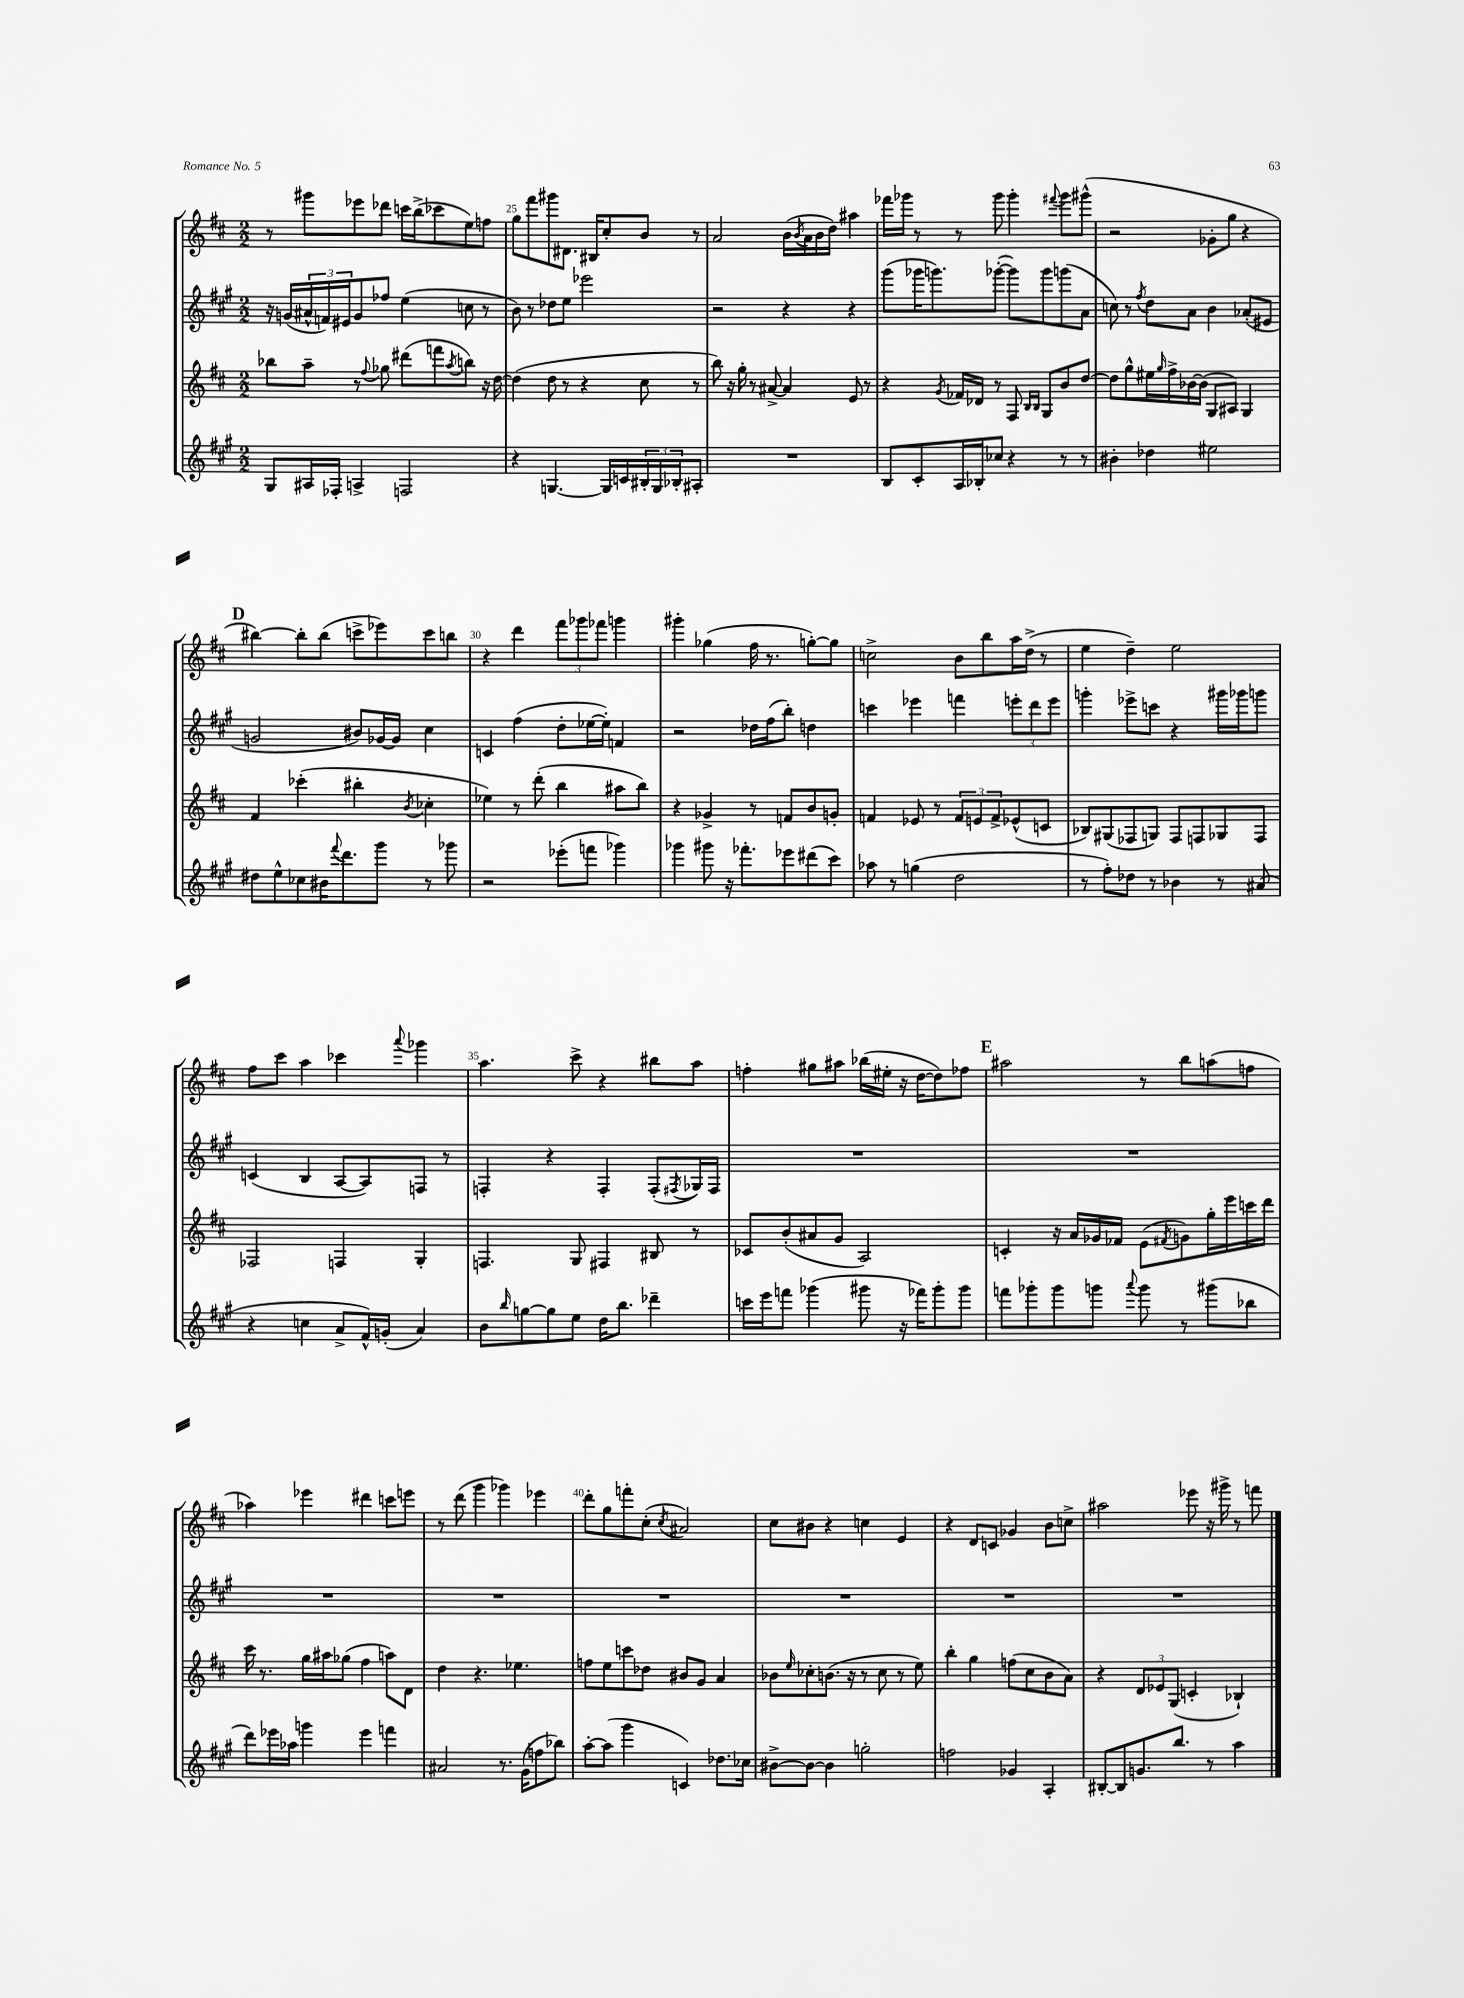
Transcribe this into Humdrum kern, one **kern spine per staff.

**kern	**kern	**kern	**kern
*part4	*part3	*part2	*part1
*staff4	*staff3	*staff2	*staff1
*clefG2	*clefG2	*clefG2	*clefG2
*k[f#c#g#]	*k[f#c#]	*k[f#c#g#]	*k[f#c#]
*M2/2	*M2/2	*M2/2	*M2/2
=24	=24	=24	=24
8G#/L	8bb-X\L	16r	8r
.	.	(16gn/LL	.
16A#X/L	8aa~\J	24a#X^^/	8ggg#X\L
.	.	24fn/)	.
16F-X'/JJ	.	.	.
.	.	24e#X/J	.
4An^/	8r	8g/	8eee-X\
.	8qqff#/	.	.
.	8gg-X\	8ff-X/J	8ddd-X\J
2Fn/	(8ddd#X\L	(4ee\	16cccn\LL
.	.	.	(16bb^\J
.	8fffn\	.	8ccc-X\
.	8qaa/	.	.
.	8bbn\J)	8ccn\	8ee\)
.	16r	8r	8ffn\J
.	[16dd\	.	.
=25	=25	=25	=25
4r	(4dd\]	8b\)	8gg\L
.	.	8r	8fff#\
[4.Gn/	8dd\	8dd-X\L	8ggg#X\
.	8r	8ee\J	8.d#X\J
.	4r	2eee-X\	.
.	.	.	16B#X/KL
16G/LL]	.	.	8cc#'/
16cn/	.	.	.
24B#X'/	8cc#\	.	8b/J
24G/	.	.	.
24B-X'/J	.	.	.
8A#X'/J	8r	.	8r
=26	=26	=26	=26
1r	8bb\)	2r	2a/
.	16r	.	.
.	16gg'\	.	.
.	8r	.	.
.	[8a#X^/	.	.
.	4a#/]	4r	(16b\LL
.	.	.	8qb/
.	.	.	16a\
.	.	.	16b\
.	.	.	16dd\JJ)
.	8e/	4r	4aa#X\
.	8r	.	.
=27	=27	=27	=27
8B/L	4r	(8ggg#\L	16fff-X\LL
.	.	.	16ggg-X\JJ
8c#'/	.	16ggg-X\K	8r
.	.	8.gggn\)	.
.	8qg/	.	.
16A/L	16f-X/LL	.	8r
16B-X'/J	16d-X/JJ	.	.
8cc-X/J	8r	([8ggg-X'\J	8ggg-\
4r	8F#/	8ggg-\L])	4ggg-'\
.	16qqB/LL	.	.
.	16qqB/JJ	.	.
.	8G/L	8ggg-\	.
.	.	.	8qqfff#X/
8r	8b/	(8gggn\	8ggg-\L
8r	[8dd/J	8a\J	(8ggg#X^^\J
=28	=28	=28	=28
4b#X'\	8dd\L]	8ccn\)	2r
.	8gg^^\	8r	.
.	.	8qff#/	.
4dd-X\	16ee#X\L	8dd\L	.
.	16qqgg/	.	.
.	16ff#^\	.	.
.	[16b-X\	8a\J	.
.	(16b-\JJ]	.	.
2ee#X\	8G/L	4b\	8g-X'\L
.	8A#X/J)	.	8gg\J
.	4G/	(8a-X'/L	4r
.	.	8e#X/J	.
!!LO:LB:g=z
!!LO:REH:place=s1:t=D
=29	=29	=29	=29
8dd#X\L	4f#/	2gn/	[4bb#X\)
8ee^^\	.	.	.
8cc-X\	(4ccc-X'\	.	8bb#'\L]
16b#X\K	.	.	(8bb#\J
8qqfff#/	.	.	.
8.ddd\	.	.	.
.	4bb#X'\	8b#X/L)	8cccn^\L
8ggg#\J	.	[16g-X/L	8eee-X\)
.	.	16g-/JJ]	.
.	8qb/	.	.
8r	4cc-X'\	4cc#\	8ccc\
8ggg-X\	.	.	8bbn\J
=30	=30	=30	=30
2r	4ee-X\)	4cn/	4r
.	8r	(4ff#\	4ddd\
.	(8ddd'\	.	.
(8eee-X'\L	4bb\	8dd'\L	12fff#\L
.	.	.	12ggg-X\
8fffn\J	.	[16ee-X\L	.
.	.	.	12fff-X\J
.	.	16ee-'\JJ])	.
4ggg-X\)	8aa#X\L	4fn/	4gggn\
.	8bb\J)	.	.
=31	=31	=31	=31
4ggg-X\	4r	2r	4ggg#X'\
8ggg#X\	4g-X^/	.	(4gg-X\
16r	.	.	.
8.fff-X'\L	.	.	.
.	8r	16dd-X\LL	16ff#\
.	.	(16ff#\J	8.r
8eee-X\	8fn/L	8bb'\J)	.
(8ddd#X\	8b/	4ddn\	[8ggn'\L)
8ccc#\J)	8gn'/J	.	8gg\J]
=32	=32	=32	=32
8aa-X\	4fn/	4cccn\	2ccn^\
8r	.	.	.
(4ggn\	8e-X/	4eee-X\	.
.	8r	.	.
2dd\	12f/L	4fffn\	8b\L
.	12en/	.	.
.	.	.	8bb\
.	12f^/	.	.
.	(8e-X^^/	12eeen'\L	16aa\L
.	.	.	(16dd^\JJ
.	.	12ddd\	.
.	8cn/J	.	8r
.	.	12eee\J	.
=33	=33	=33	=33
8r	8B-X/L)	4gggn'\	4ee\
8ff#'\L)	(8G#X/	.	.
8dd-X\J	8F-X/	8eee-X^\L	4dd~\)
8r	8Gn/J)	8cccn\J	.
4b-X\	8F-/L	4r	2ee\
.	8Fn/	.	.
8r	8G-X/	16ggg#X\LL	.
.	.	16ggg-X\J	.
(8a#X/	8F/J	8gggn\J	.
!!LO:LB:g=z
=34	=34	=34	=34
4r	2F-X/	(4cn/	8ff#\L
.	.	.	8ccc#\J
4ccn\	.	4B/	4aa\
8a^/L	4Fn/	[8A/L	4ccc-X\
16f#^^/L)	.	8A/])	.
(16gn'/JJ	.	.	.
.	.	.	8qqaaa/
4a/)	4G'/	8Fn/J	4ggg-X\
.	.	8r	.
=35	=35	=35	=35
8b\L	4.Fn/	4Fn'/	4.aa\
16qqbb/	.	.	.
[8ggn\	.	.	.
8gg\]	.	4r	.
8ee\J	8G/	.	8ccc#^\
16dd\KL	4F#X/	4F'/	4r
8.bb\J	.	.	.
4ddd-X~\	8B#X/	(8F'/L	8bb#X\L
.	.	8qF#X/	.
.	8r	16G-X/L)	8aa\J
.	.	16F#/JJ	.
=36	=36	=36	=36
16cccn\LL	8c-X/L	1r	4ffn'\
16eee\J	.	.	.
8fffn\J	(8b'/	.	.
(4ggg-X\	8a#X/	.	8gg#X\L
.	8g/J	.	8aa#X\J
8ggg#X\	2A/)	.	(16bb-X\LL
.	.	.	16ee#X'\JJ
16r	.	.	16r
16fff-X\KL)	.	.	[16dd\KL
8ggg#'\	.	.	8dd\])
8ggg#\J	.	.	8ff-X\J
!!LO:REH:place=s1:t=E
=37	=37	=37	=37
8fffn\L	4cn'/	1r	2aa#X\
8ggg-X'\	.	.	.
8ggg-\	16r	.	.
.	16a/LL	.	.
8gggn\J	16g-X/	.	.
.	16f-X/JJ	.	.
8qqaaa/	.	.	.
8ggg\	(8e\L	.	8r
.	8qf#X/	.	.
8r	8gn\)	.	8bb\L
(8ggg#X\L	16gg'\L	.	(8aan\
.	16eee\	.	.
8bb-X\J	16cccn\	.	8ffn\J
.	16ddd\JJ	.	.
!!LO:LB:g=z
=38	=38	=38	=38
8ddd\L)	16ccc#\	1r	4aa-X\)
.	8.r	.	.
16eee-X\L	.	.	.
16aa-X\JJ	.	.	.
4gggn\	16gg\LL	.	4eee-X\
.	16aa#X\J	.	.
.	(8gg-X\J	.	.
4eee-\	4ff#\	.	4ddd#X\
4fffn\	8aan\L)	.	8cccn\L
.	8d\J	.	8eeen\J
=39	=39	=39	=39
2a#X/	4dd\	1r	8r
.	.	.	(8ddd\
.	4.r	.	4ggg\
8.r	.	.	4ggg-X\)
.	4.ee-X\	.	.
(16g#\KL	.	.	.
8ffn\	.	.	4eee-X\
8bb-X\J)	.	.	.
=40	=40	=40	=40
[8aa'\L	8ffn\L	1r	8ddd'\L
(8aa\J]	8ee\	.	8gg\
4ggg#\	8cccn\	.	8fffn'\
.	8dd-X\J	.	(8cc#'\J
.	.	.	8qcc#/
4cn/)	8b#X/L	.	2a#X/)
.	8g/J	.	.
8.dd-X\L	4a/	.	.
16cc-X\Jk	.	.	.
=41	=41	=41	=41
[8b#X^\L	8b-X\L	1r	8cc#\L
.	16qqee/	.	.
8b#\J_	8cc-X'\	.	8b#X\J
4b#\]	(8.bn\J	.	4r
.	16r	.	.
2ggn'\	8r	.	4ccn\
.	8cc-\	.	.
.	8r	.	4e/
.	8ee\)	.	.
=42	=42	=42	=42
2ffn\	4bb'\	1r	4r
.	4gg\	.	8d/L
.	.	.	8cn/J
4g-X/	(8ffn\L	.	4g-X/
.	8cc#\	.	.
4A'/	8b\	.	8b\L
.	8a\J)	.	8ccn^\J
=43	=43	=43	=43
[8B#X'/L	4r	1r	2aa#X\
8B#/]	.	.	.
8.gn/	12d/L	.	.
.	12e-X/	.	.
.	(12G/J	.	.
8.bb/J	.	.	.
.	4cn'/	.	8eee-X\
8r	.	.	16r
.	.	.	16ggg#X^\
4aa\	4B-X`/)	.	8r
.	.	.	8fffn\
==	==	==	==
*-	*-	*-	*-
